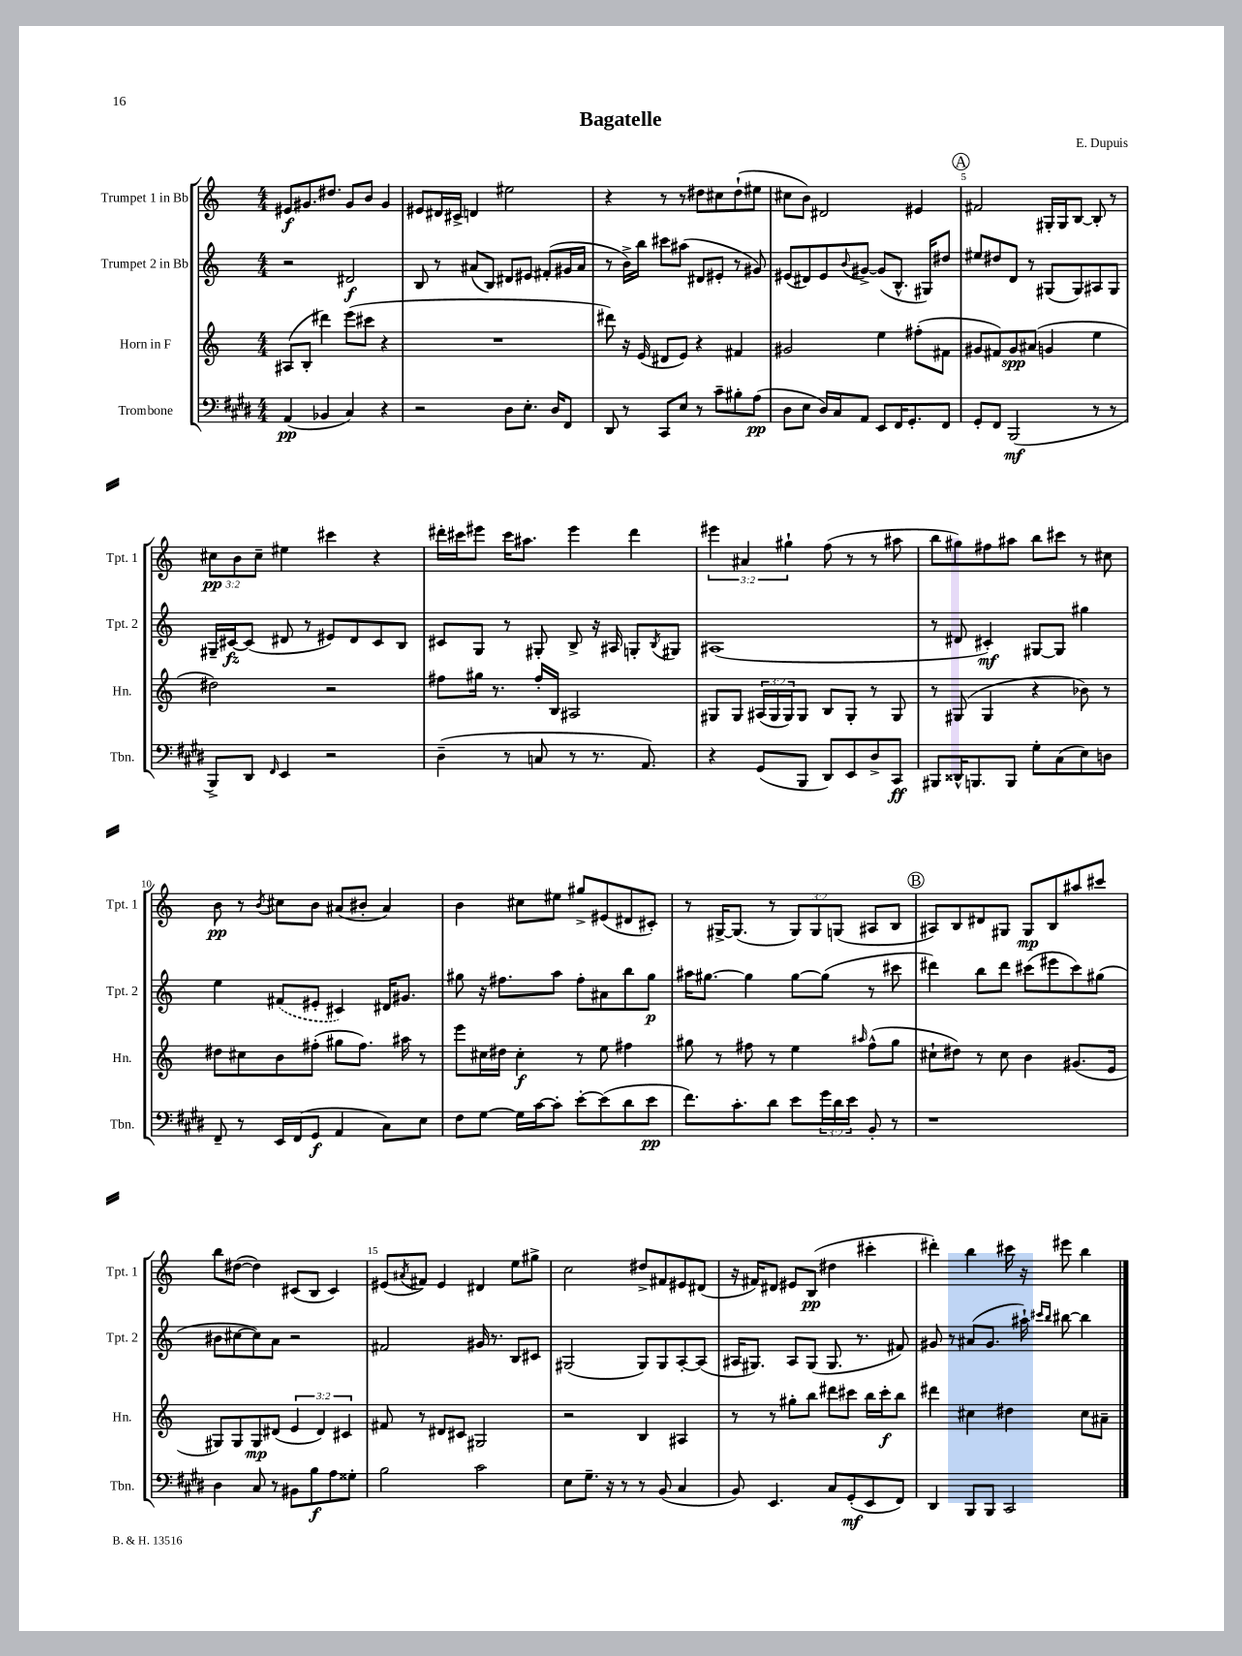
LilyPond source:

\header { title = "Bagatelle" composer = "E. Dupuis" }
<<
\new StaffGroup <<
\new Staff = "s0" \with { instrumentName = "Trumpet 1 in Bb" shortInstrumentName = "Tpt. 1" } {
    \clef treble \key c \major \numericTimeSignature \time 4/4 \override Staff.TupletNumber.text = #tuplet-number::calc-fraction-text
    eis'8\f gis'8. dis''8. gis'8 b'8 gis'4 |
    eis'8 dis'16 cis'16-> d'4 eis''2 |
    r4 r8 r8 dis''8 cis''8 dis''8-!( eis''8 |
    cis''8 b'8) dis'2 eis'4 |
    \mark \markup { \circle "A" } fis'2 gis16-. gis16 b8~ b8-. r8 |
    \tuplet 3/2 { cis''8\pp b'8 cis''8-- } eis''4 cis'''4 r4 |
    dis'''16-. cis'''16 eis'''8 cis'''16 ais''8. eis'''4 dis'''4 |
    \tuplet 3/2 { eis'''4 ais'4 gis''4-! } f''8( r8 r8 ais''8 |
    b''8 gis''8) fis''8 ais''8 b''8 cis'''8 r8 cis''8 |
    b'8\pp r8 \acciaccatura { b'8 } cis''8 b'8 ais'8( bis'8-. ais'4) |
    b'4 cis''8 eis''8 gis''8-> eis'8( dis'8 cis'8-.) |
    r8 gis16~-> gis8.( r8 \tuplet 3/2 { gis8) gis8 g8( } ais8 b8 |
    \mark \markup { \circle "B" } ais8) b8 dis'8 gis8 gis8\mp b8 ais''8 cis'''8 |
    b''8 dis''8~( dis''4) cis'8( b8 cis'4) |
    eis'8( \acciaccatura { ais'8 } fis'8) eis'4 dis'4 e''8 gis''8-> |
    c''2 dis''8-> fis'8 eis'8 dis'8( |
    r16 fis'16) dis'8 eis'8 b8\pp( dis''4 cis'''4-. |
    dis'''4-.) b''4 cis'''16 r16 eis'''8 b''4 \bar "|." |
}
\new Staff = "s1" \with { instrumentName = "Trumpet 2 in Bb" shortInstrumentName = "Tpt. 2" } {
    \clef treble \key c \major \numericTimeSignature \time 4/4
    r2 dis'2\f |
    b8 r8 ais'8( b8) dis'8 eis'8 fis'8-.( gis'16 ais'16 |
    r8 b'16->) b''16 cis'''8 ais''8( dis'8 eis'8-. r8 gis'8) |
    eis'8( dis'8) eis'8 \appoggiatura { b'8 } gis'8~-> gis'8( b8.-^ gis16) dis''8 |
    \mark \markup { \circle "A" } eis''8 dis''8 d'8 r8 gis8( gis8) ais8 gis8 |
    gis16-- cis'16~\fz cis'8( dis'8 r8 eis'8) dis'8 cis'8 b8 |
    cis'8 g8 r8 gis8-. b8-> r16 ais16 g8-. \acciaccatura { b8 } gis8 |
    ais1( |
    r8 dis'8 cis'4-.\mf) gis8~ gis8 gis''4 |
    e''4 \once \slurDashed fis'8( eis'8-. cis'4) dis'16 gis'8. |
    gis''8 r16 fis''8. a''8 fis''8-. ais'8 b''8 gis''8\p |
    ais''16 gis''8.~ gis''4 gis''8~ gis''8( r8 cis'''8 |
    \mark \markup { \circle "B" } dis'''4) b''8 dis'''8 cis'''8( eis'''8 cis'''8) gis''8( |
    bis'8 cis''8~ cis''8) a'8 r2 |
    fis'2 gis'16 r8. b8 cis'8 |
    gis2( gis8) gis8 a8~-. a8( |
    ais16 gis8.) ais8 gis8( gis8. r8. fis'8) |
    gis'8 r8 ais'8( gis'8. ais''16-!) \grace { cis'''16 b''16 } bis''8~ bis''4 \bar "|." |
}
\new Staff = "s2" \with { instrumentName = "Horn in F" shortInstrumentName = "Hn." } {
    \clef treble \key c \major \numericTimeSignature \time 4/4 \override Staff.TupletNumber.text = #tuplet-number::calc-fraction-text
    ais8( b8-. dis'''4) e'''8( cis'''8 r4 |
    R1 |
    dis'''8) r16 e'16( dis'8 e'8) r4 fis'4 |
    gis'2 e''4 fis''8-.( fis'8 |
    \mark \markup { \circle "A" } gis'8 fis'8) gis'8\spp ais'8( g'4 e''4 |
    dis''2) r2 |
    fis''8 gis''16 r8. fis''16-. b16 ais2 |
    gis8 gis8 \tuplet 3/2 { ais16( gis16 gis16) } gis8 b8 gis8-. r8 gis8 |
    r8 gis8( gis4 r4 bes'8) r8 |
    dis''8 cis''8 b'8 fis''8-.( gis''8 fis''8.) ais''16 r8 |
    e'''8 cis''16 dis''16 cis''4-.\f r8 e''8 fis''4 |
    gis''8 r8 fis''8 r8 e''4 \grace { ais''16 } fis''8-^( gis''8 |
    \mark \markup { \circle "B" } cis''8-! dis''8) r8 cis''8 b'4 gis'8.( e'16 |
    gis8) gis8 gis8\mp dis'8( \tuplet 3/2 { e'4 dis'4) cis'4 } |
    fis'8 r8 dis'8 cis'8 gis2 |
    r2 b4 ais4 |
    r8 r8 gis''8-. b''8 dis'''8 cis'''8 b''16 cis'''16-.\f b''8 |
    dis'''4 cis''4 dis''4 cis''8 ais'8-- \bar "|." |
}
\new Staff = "s3" \with { instrumentName = "Trombone" shortInstrumentName = "Tbn." } {
    \clef bass \key e \major \numericTimeSignature \time 4/4 \override Staff.TupletNumber.text = #tuplet-number::calc-fraction-text
    a,4\pp( bes,4 cis4) r4 |
    r2 dis8 e8.-. dis16 fis,8 |
    dis,8 r8 cis,8 e8 r8 cis'8-- bis8-. a8\pp( |
    dis8 e8 dis16) cis16 a,8 e,8 fis,16 gis,8.-. fis,8 |
    \mark \markup { \circle "A" } gis,8-. fis,8 b,,2\mf( r8 r8 |
    b,,8->) dis,8 \grace { fis,16 } e,4 r2 |
    dis4--( r8 c8 r8 r8. a,8.) |
    r4 gis,8( b,,8 dis,8) e,8 dis8-> cis,8\ff |
    bis,,8 disis,16-^ b,,8. b,,8 gis8-. cis8( e8) d8 |
    fis,8-- r8 e,16 fis,16( gis,8\f a,4 cis8) e8 |
    fis8 gis8~ gis16 cis'16~ cis'8-. e'8~-. e'8( dis'8 e'8\pp |
    fis'8.) cis'8.-. dis'8 e'8 \tuplet 3/2 { gis'16 dis'16 e'16 } b,8-. r8 |
    \mark \markup { \circle "B" } r1 |
    dis4 cis8 r8 bis,8 b8\f a8 gisis8-. |
    b2 cis'2 |
    e8 gis8.-- r16 r8 r8 b,8( cis4 |
    b,8) e,4. cis8 gis,8-.\mf( e,8 fis,8) |
    dis,4 b,,8 b,,8 cis,2 \bar "|." |
}
>>
>>
\layout { \context { \Score \override BarNumber.break-visibility = ##(#f #t #t) barNumberVisibility = #(every-nth-bar-number-visible 5) } }
